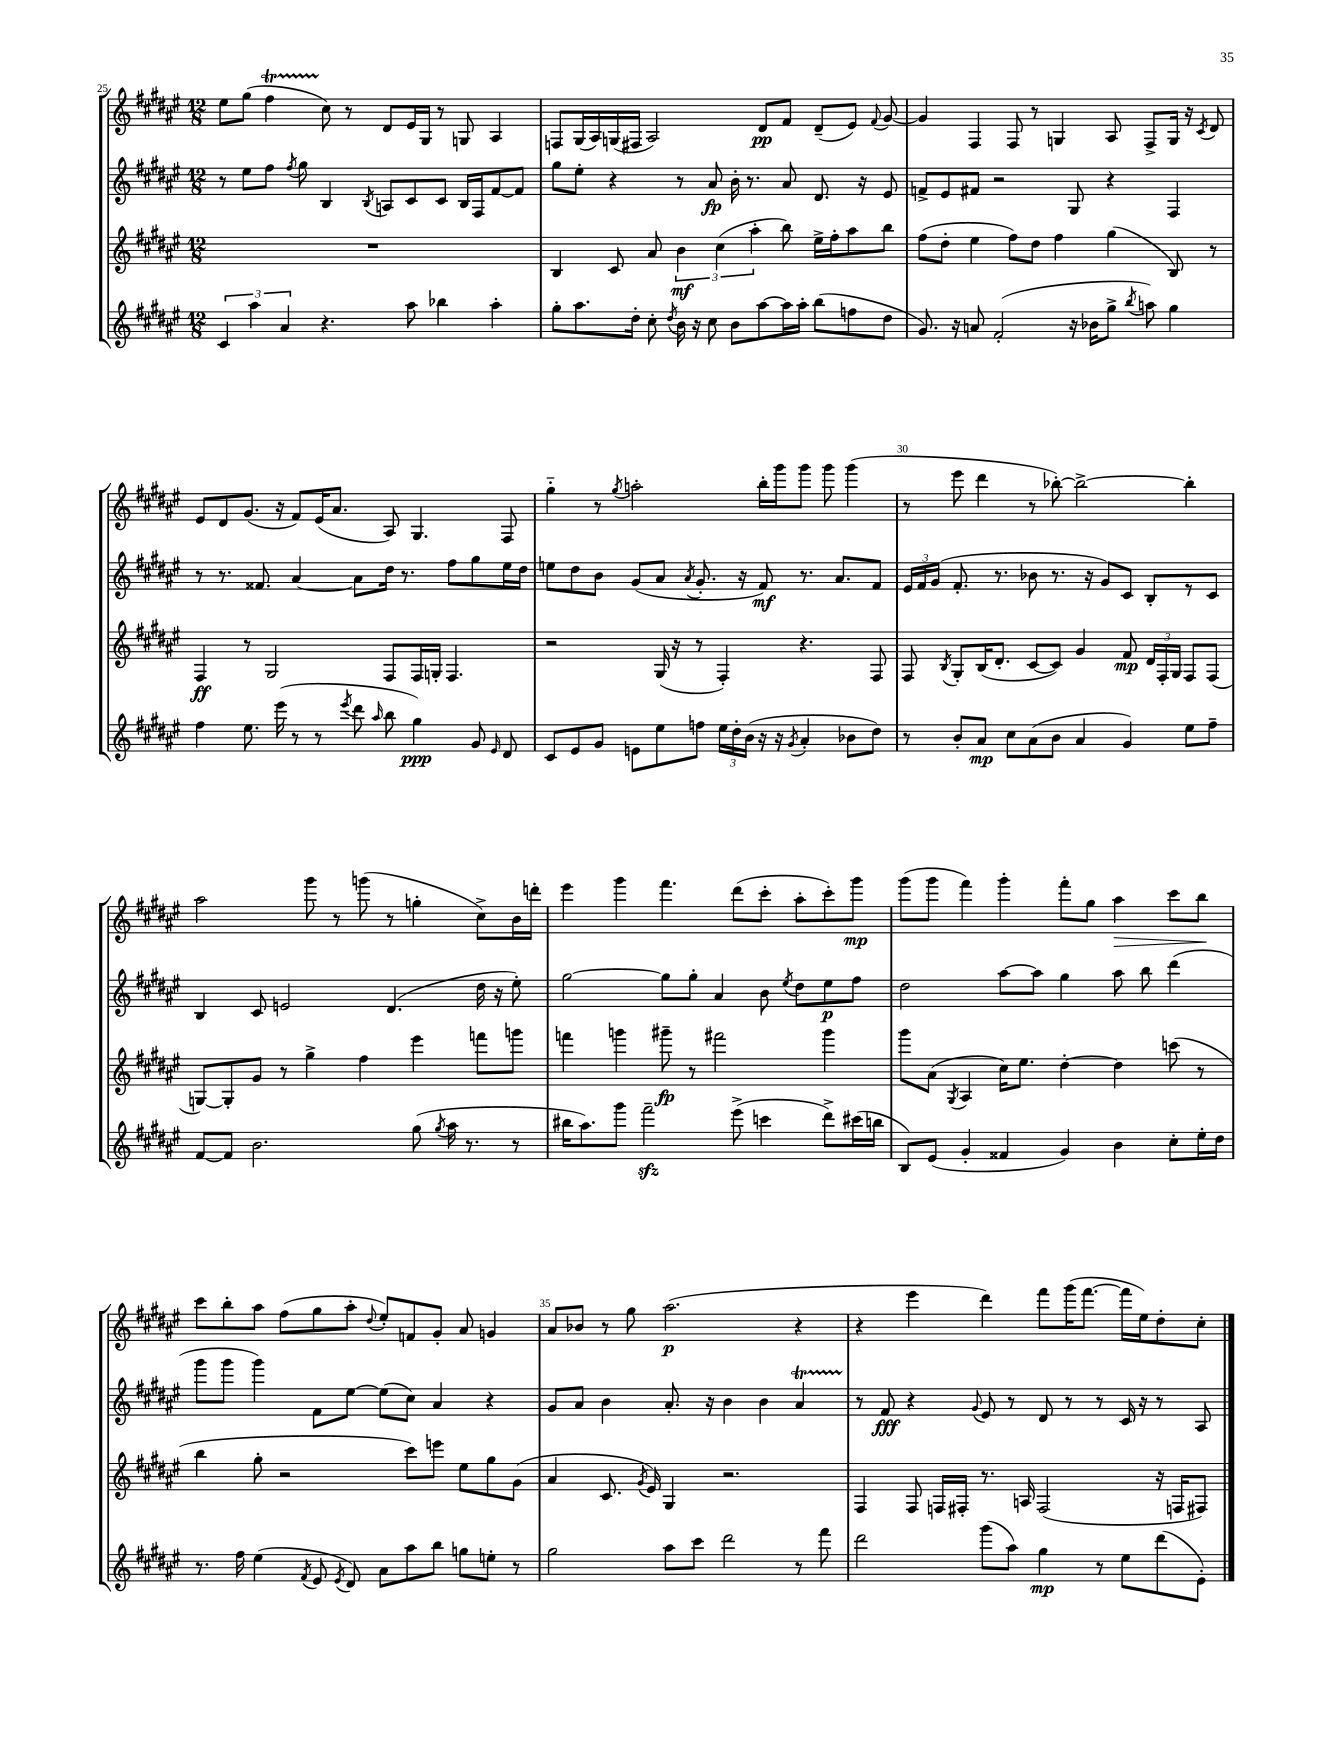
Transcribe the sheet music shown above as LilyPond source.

<<
\new StaffGroup <<
\new Staff = "s0" {
    \clef treble \key fis \major \numericTimeSignature \time 12/8
    \autoBeamOff eis''8[ gis''8]( fis''4\startTrillSpan cis''8\stopTrillSpan) r8 dis'8[ eis'16 gis16] r8 g8 ais4 |
    f8[ gis16( ais16) g16( fis16] ais2) dis'8[\pp fis'8] dis'8[--( eis'8]) \appoggiatura { fis'8 } gis'8~ |
    gis'4 fis4 fis8 r8 g4 ais8 fis8[-> g16] r16 \acciaccatura { cis'8 } dis'8 |
    eis'8[ dis'8 gis'8.]( r16 fis'8[) eis'16( ais'8.] ais8) gis4. fis8 |
    gis''4-_ r8 \acciaccatura { gis''8 } a''2-. b''16[-. gis'''16 gis'''8] gis'''8 gis'''4( |
    r8 eis'''8 dis'''4 r8 bes''8~-.) bes''2~-> bes''4-. |
    ais''2 gis'''8 r8 g'''8( r8 g''4-. cis''8[->) b'16 d'''16]-. |
    eis'''4 gis'''4 fis'''4. dis'''8[( cis'''8]-. ais''8[-. cis'''8-.) gis'''8]\mp |
    gis'''8[( gis'''8] fis'''4) gis'''4-. fis'''8[-. gis''8] ais''4\> cis'''8[ b''8]\! |
    cis'''8[ b''8-. ais''8] fis''8[( gis''8 ais''8]-. \appoggiatura { dis''8 } eis''8[-.) f'8 gis'8]-. ais'8 g'4 |
    ais'8[ bes'8] r8 gis''8 ais''2.\p( r4 |
    r4 eis'''4 dis'''4) fis'''8[ gis'''16( fis'''8.]~ fis'''16[ eis''16) dis''8-. cis''8]-. \bar "|." |
}
\new Staff = "s1" {
    \clef treble \key fis \major \numericTimeSignature \time 12/8
    \autoBeamOff r8 eis''8[ fis''8] \acciaccatura { fis''8 } gis''8 b4 \acciaccatura { b8 } a8[ cis'8 cis'8] b16[ fis16 fis'8~ fis'8] |
    gis''8[ eis''8]-. r4 r8 ais'8\fp b'16-. r8. ais'8 dis'8. r16 eis'8 |
    f'8[-> eis'8 fis'8] r2 gis8 r4 fis4 |
    r8 r8. fisis'8. ais'4~ ais'8[ dis''16] r8. fis''8[ gis''8 eis''16 dis''16] |
    e''8[ dis''8 b'8] gis'8[( ais'8] \acciaccatura { ais'8 } gis'8.-. r16 fis'8\mf) r8. ais'8.[ fis'8] |
    \tuplet 3/2 { eis'16[ fis'16 gis'16]( } fis'8.-. r8. bes'8 r8. r16 gis'8[) cis'8] b8[-. r8 cis'8] |
    b4 cis'8 e'2 dis'4.( dis''16 r16 eis''8-.) |
    gis''2~ gis''8[ gis''8]-. ais'4 b'8 \acciaccatura { eis''8 } dis''8[ eis''8\p fis''8] |
    dis''2 ais''8[~ ais''8] gis''4 ais''8 b''8 dis'''4( |
    gis'''8[ gis'''8] gis'''4) fis'8[ eis''8]~ eis''8[( cis''8]) ais'4 r4 |
    gis'8[ ais'8] b'4 ais'8.-. r16 b'4 b'4 ais'4\startTrillSpan |
    r8\stopTrillSpan fis'8\fff r4 \appoggiatura { gis'8 } eis'8 r8 dis'8 r8 r8 cis'16 r16 r8 ais8 \bar "|." |
}
\new Staff = "s2" {
    \clef treble \key fis \major \numericTimeSignature \time 12/8
    \autoBeamOff R1. |
    b4 cis'8 ais'8 \tuplet 3/2 { b'4\mf cis''4( ais''4-. } b''8) eis''16[-> fis''16-. ais''8 b''8] |
    fis''8[( dis''8]-. eis''4 fis''8[) dis''8] fis''4 gis''4( b8) r8 |
    fis4\ff r8 gis2 fis8[ fis16 g16]-. fis4. |
    r2 gis16( r16 r8 fis4-.) r4. fis8 |
    fis8 \acciaccatura { b8 } gis8[-. b16( dis'8.]-. cis'8[~ cis'8]) gis'4 fis'8\mp \tuplet 3/2 { dis'16[ fis16-. gis16] } fis8[ fis8]( |
    g8[~) g8-. gis'8] r8 gis''4-> fis''4 eis'''4 f'''8[ g'''8] |
    f'''4 g'''4 gis'''8--\fp r8 fis'''2 gis'''4 |
    gis'''8[ ais'8]( \acciaccatura { gis8 } ais4 cis''16[) eis''8.] dis''4~-. dis''4 c'''8( r8 |
    b''4 gis''8-. r2 cis'''8[) e'''8] eis''8[ gis''8 gis'8]( |
    ais'4 cis'8. \acciaccatura { gis'8 } eis'16) gis4 r2. |
    fis4 fis8 f16[ fis16]-. r8. a16 fis2( r16 f16[ fis8]) \bar "|." |
}
\new Staff = "s3" {
    \clef treble \key fis \major \numericTimeSignature \time 12/8
    \autoBeamOff \tuplet 3/2 { cis'4 ais''4 ais'4 } r4. ais''8 bes''4 ais''4-. |
    gis''8[-. ais''8. dis''16]-. cis''8-. \acciaccatura { dis''8 } b'16 r16 cis''8 b'8[ ais''8~ ais''16 ais''16]-. b''8[( f''8 dis''8] |
    gis'8.) r16 a'8 fis'2-.( r16 bes'16[ gis''8]-> \acciaccatura { b''8 } a''8) gis''4 |
    fis''4 eis''8. eis'''16( r8 r8 \acciaccatura { eis'''8 } dis'''8 \grace { ais''16 } b''8 gis''4\ppp) gis'8 \grace { eis'16 } dis'8 |
    cis'8[ eis'8 gis'8] e'8[ eis''8 f''8] \tuplet 3/2 { eis''16[ dis''16-. b'16]( } r16 r16 \acciaccatura { gis'8 } ais'4-. bes'8[ dis''8]) |
    r8 b'8[-. ais'8]\mp cis''8[ ais'8( b'8] ais'4 gis'4) eis''8[ fis''8]-- |
    fis'8[~ fis'8] b'2. gis''8( \acciaccatura { gis''8 } ais''16 r8. r8 |
    bis''16[ ais''8.) gis'''8] fis'''2--\sfz eis'''8->( c'''4 dis'''8[->) cis'''16( b''16] |
    b8[) eis'8]( gis'4-. fisis'4 gis'4) b'4 cis''8[-. eis''16-. dis''16] |
    r8. fis''16 eis''4( \acciaccatura { fis'8 } eis'8 \acciaccatura { eis'8 } dis'8) ais'8[ ais''8 b''8] g''8[ e''8]-. r8 |
    gis''2 ais''8[ cis'''8] dis'''2 r8 fis'''8 |
    dis'''2 gis'''8[( ais''8]) gis''4\mp r8 eis''8[ dis'''8( eis'8]-.) \bar "|." |
}
>>
>>
\layout { \context { \Score currentBarNumber = #25 \override BarNumber.break-visibility = ##(#f #t #t) barNumberVisibility = #(every-nth-bar-number-visible 5) } }
